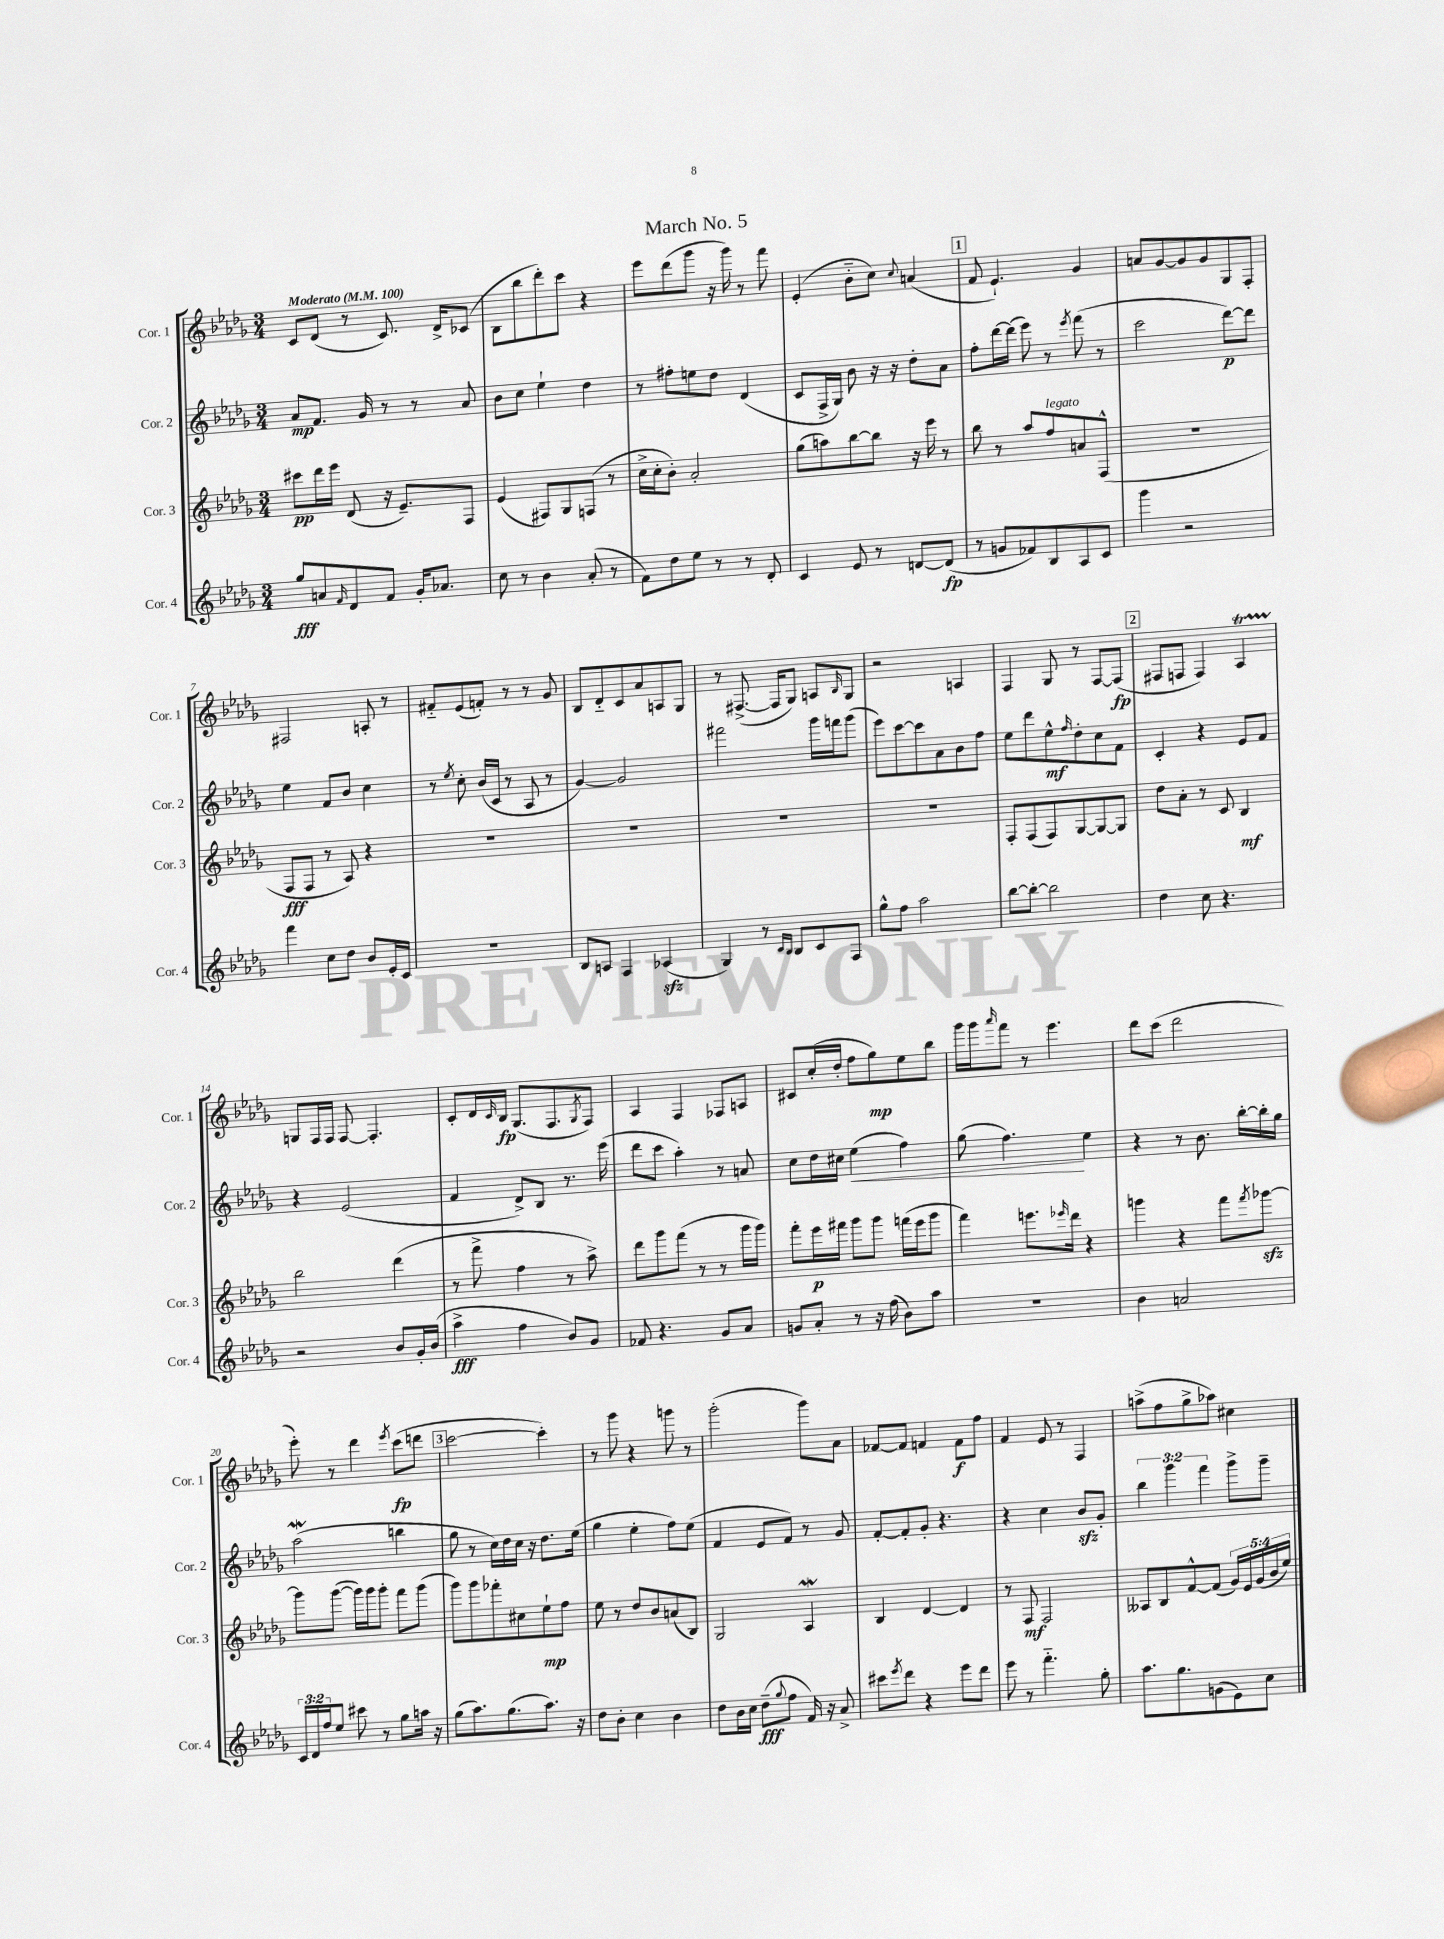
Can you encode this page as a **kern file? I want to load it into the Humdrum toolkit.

**kern	**kern	**kern	**kern
*staff4	*staff3	*staff2	*staff1
*clefG2	*clefG2	*clefG2	*clefG2
*k[b-e-a-d-g-]	*k[b-e-a-d-g-]	*k[b-e-a-d-g-]	*k[b-e-a-d-g-]
*M3/4	*M3/4	*M3/4	*M3/4
*MM100	*MM100	*MM100	*MM100
8gg-/L	8ccc#\L	8a-/L	8c/L
8a/	16ddd-\L	8.f/J	(8d-/J
.	16eee-\JJ	.	.
16qqf/	.	.	.
8d-/	(8d-/	.	8r
.	.	16g-/	.
8f/J	16r	8r	8.c/)
.	8.e-~/L)	.	.
16g-'/LK	.	8r	.
8.a-/J	.	.	16d-^/LK
.	8F/J	8a-/	(8c-/J
=	=	=	=
8cc\	(4e-/	8b-\L	8B-\L
8r	.	8cc\J	8bb-\
4b-\	8F#/L)	4ee-`\	8ddd-'\)
.	8G-/	.	8ccc\J
(8a-'/	(8F/J	4dd-\	4r
8r	8r	.	.
=	=	=	=
8f\L)	16cc^\LL	8r	8eee-\L
.	16cc'\J	.	.
8dd-\	8b-'\J)	8ff#'\L	(8ddd-\
8ee-\J	2a-'/	8ee\	8ggg-\J
8r	.	8dd-\J	16r
.	.	.	16ggg-\)
8r	.	(4d-/	8r
8d-'/	.	.	8fff\
=	=	=	=
4c/	(8gg-\L	8c/L	(4e-'/
.	8aa\)	16F^/L	.
.	.	16G-/JJ)	.
8e-/	[8bb-\	8b-\	8b-'~\L
8r	8bb-\]J	16r	8cc\J)
.	.	16r	.
.	.	.	8qqcc/
[8d/L	16r	8dd-'\L	(4a/
.	16eee-\	.	.
(8d/]J	8r	8a-\J	.
=	=	=	=
8r	8bb-\	8ff'\L	8f/
8g/L	8r	[16ddd-\L	4.e-`/)
.	.	(16ddd-\]JJ	.
8f-/)	8aa-/L	8eee-\)	.
8B-/	8ff/	8r	.
.	.	8qeee-/	.
8A-/	8a/	(8fff\	4g-/
8c/J	(8F^^/J	8r	.
=	=	=	=
4ggg-\	2.r	2ccc\	8a/L
.	.	.	[8g-/
2r	.	.	8g-/]
.	.	.	8g-/
.	.	[8ddd-\L)	8G-/
.	.	8ddd-\]J	8F'/J
=	=	=	=
4fff\	8F/L	4ee-\	2F#/
.	8F/J	.	.
8cc\L	8r	8f/L	.
8dd-\J	8A-/)	8b-/J	.
8b-/L	4r	4cc\	8A'/
16e-'/L	.	.	8r
16c/JJ	.	.	.
=	=	=	=
2.r	2.r	8r	8f#'~/L
.	.	8qee-/	.
.	.	8cc'\	(8e-/
.	.	(16b-/LL	8f'/J)
.	.	16c/JJ	.
.	.	8r	8r
.	.	8A-/	8r
.	.	8r	8g-/
=	=	=	=
8B-/L	2.r	[4g-/)	8B-/L
8A/J	.	.	8d-'~/
4F/	.	2g-/]	8c/
.	.	.	8a-/
(4A-/	.	.	8A/
.	.	.	8G-/J
=	=	=	=
4G-/)	2.r	2fff#\	8r
.	.	.	([8.F#^/
8r	.	.	.
.	.	.	16F#/]LK
16qqc/LL	.	.	.
16qqB-/JJ	.	.	.
8B-/L	.	.	8G-/J)
8c/	.	16ggg-\LL	8A/L
.	.	16fff\J	.
.	.	.	16qqB-/
8F/J	.	(8ggg-\J	8G-/J
=	=	=	=
8gg-^^\L	2.r	8eee-\L)	2r
8ff\J	.	[8ccc\	.
2aa-\	.	8ccc\]	.
.	.	8a-\	.
.	.	8b-\	4A/
.	.	8ff\J	.
=	=	=	=
[8bb-\L	8F'/L	8ee-\L	4F/
8bb-'\_J	(8F/	8ddd-\	.
2bb-\]	8F/)	8ee-^^\	8G-/
.	.	16qqff/	.
.	[8G-/	8dd-'\	8r
.	8G-/_	8cc\	[8F/L
.	8G-/]J	8f\J	(8F/]J
=	=	=	=
4dd-\	8dd-\L	4c'/	8F#/L
.	8a-'\J	.	8F/J
8cc\	8r	4r	4F/)
4.r	8c/	.	.
.	4B-/	8e-/L	4A-/
.	.	8f/J	.
=	=	=	=
2r	2bb-\	4r	8G/L
.	.	.	16F/L
.	.	.	16F/JJ
.	.	(2e-/	[8F/
.	.	.	4.F'/]
8b-/L	(4ddd-\	.	.
16g-'/L	.	.	.
(16b-/JJ	.	.	.
=	=	=	=
4aa-^\	8r	4f/	8c'/L
.	8fff^\	.	16d-/L
.	.	.	16qqc/
.	.	.	16B-/JJ
4ff\	4ff\	8d-^/L)	(8.G-/L
.	.	8B-/J	.
.	.	.	8.F/
8b-/L)	8r	8.r	.
.	.	.	8qG-/
8g-/J	8aa-^\)	.	8F/J)
.	.	(16eee-\	.
=	=	=	=
8f-/	8ddd-\L	8ddd-\L	4A-/
4.r	8ggg-\	8ccc\J	.
.	(8fff\J	4aa-'\)	4F/
.	8r	.	.
8g-/L	8r	8r	8F-/L
8a-/J	16ggg-\LL	8a/	8A/J
.	16ggg-\JJ)	.	.
=	=	=	=
8g/L	8fff'\L	8cc\L	8c#/L
8a-'/J	16eee-\L	16dd-\L	(16cc'/L
.	16fff#\JJ	16cc#\JJ	16dd-'/JJ
8r	8ggg-\L	(4ee-\	8ff\L
16r	8ggg-\J	.	8gg-\)
(16ff\	.	.	.
8b-\L)	(16fff\LL	4ff\)	8ee-\
.	16eee-\J	.	.
8aa-\J	8ggg-\J	.	8bb-\J
=	=	=	=
2.r	4fff\)	(8gg-\	16ggg-\LL
.	.	.	16ggg-\J
.	.	.	16qqaaa-/
.	.	4.ff\)	8fff\J
.	8.eee\L	.	8r
.	.	.	4.eee-\
.	16qqeee-/	.	.
.	16ddd-\Jk	.	.
.	4r	4ee-\	.
=	=	=	=
4b-\	4ggg\	4r	8ddd-\L
.	.	.	(8ccc\J
2a/	4r	8r	2ddd-\
.	.	8.b-\	.
.	8fff\L	.	.
.	.	[16bb-'\LL	.
.	8qfff/	.	.
.	[8ggg-\J	16bb-'\]	.
.	.	16gg-\JJ	.
=	=	=	=
24c/LL	8ggg-\]L	(2aa-\	8eee-'\)
24d-/	.	.	.
24ff/J	.	.	.
8ee-/J	([8ggg-\J	.	8r
8ccc#\	16ggg-\]LL)	.	4ddd-\
.	16ggg-\J	.	.
8r	8ggg-'\J	.	.
.	.	.	8qeee-/
8gg-\L	8fff\L	4bb\	(8ccc\L
16aa\Jk	(8ggg-\J	.	8ddd\J
16r	.	.	.
=	=	=	=
(8gg-\L	8ggg-\L)	8gg-\	[2ccc\
8.aa-\)	8ggg-\	8r	.
.	8fff-'\	16cc\LL)	.
(8.gg-\	.	16dd-\	.
.	8cc#\	16cc\JJ	.
.	.	16r	.
8.aa-\J)	8ee-`\	8.dd-\L	4ccc'\])
.	8ff\J	.	.
16r	.	(16ee-\Jk	.
=	=	=	=
8dd-\L	8ee-\	4gg-\	8r
8b-'\J	8r	.	8ggg-\
4cc\	8dd-/L	4ee-'\	4r
.	8b-/	.	.
4b-\	(8a/	8ff\L)	8ggg\
.	8B-/J)	(8ee-\J	8r
=	=	=	=
8dd-\L	2G-/	4f/	(2ggg-'\
16b-\L	.	.	.
16cc\JJ	.	.	.
(8dd-~\L	.	8e-/L	.
8qqgg-/	.	.	.
8ff\J	.	8f/J)	.
16f/)	4A-/	8r	8ggg-\L)
16r	.	.	.
8a-^/	.	8g-/	8a-\J
=	=	=	=
8ccc#\L	4B-/	[8f'/L	[8f-/L
8qeee-/	.	.	.
8ddd-\J	.	8f'/]	8f-/]J
4r	[4d-/	8g-'/J	4f/
.	.	4.r	.
8eee-\L	4d-/]	.	8f\L
8ddd-\J	.	.	8ff\J
=	=	=	=
8eee-\	8r	4r	4f/
8r	8F/	.	.
4.fff'~\	2F/	4cc\	8e-/
.	.	.	8r
.	.	8b-/L	4F/
8gg-'\	.	8g-'/J	.
=	=	=	=
8.aa-\L	8A--/L	6bb-\	(8aa^\L
.	8B-/	.	8ff\
.	.	6ggg-\	.
8.gg-\	.	.	.
.	[8f^^/	.	8gg-^\
.	.	6fff\	.
(8g\	(8f/]J	.	8aa-\J)
8e-\)	20g-/LL)	8ggg-^\L	4cc#\
.	20e-/	.	.
.	(20g-/	.	.
8cc\J	.	8ggg-~\J	.
.	20b-/	.	.
.	20ee-/JJ)	.	.
==	==	==	==
*-	*-	*-	*-
